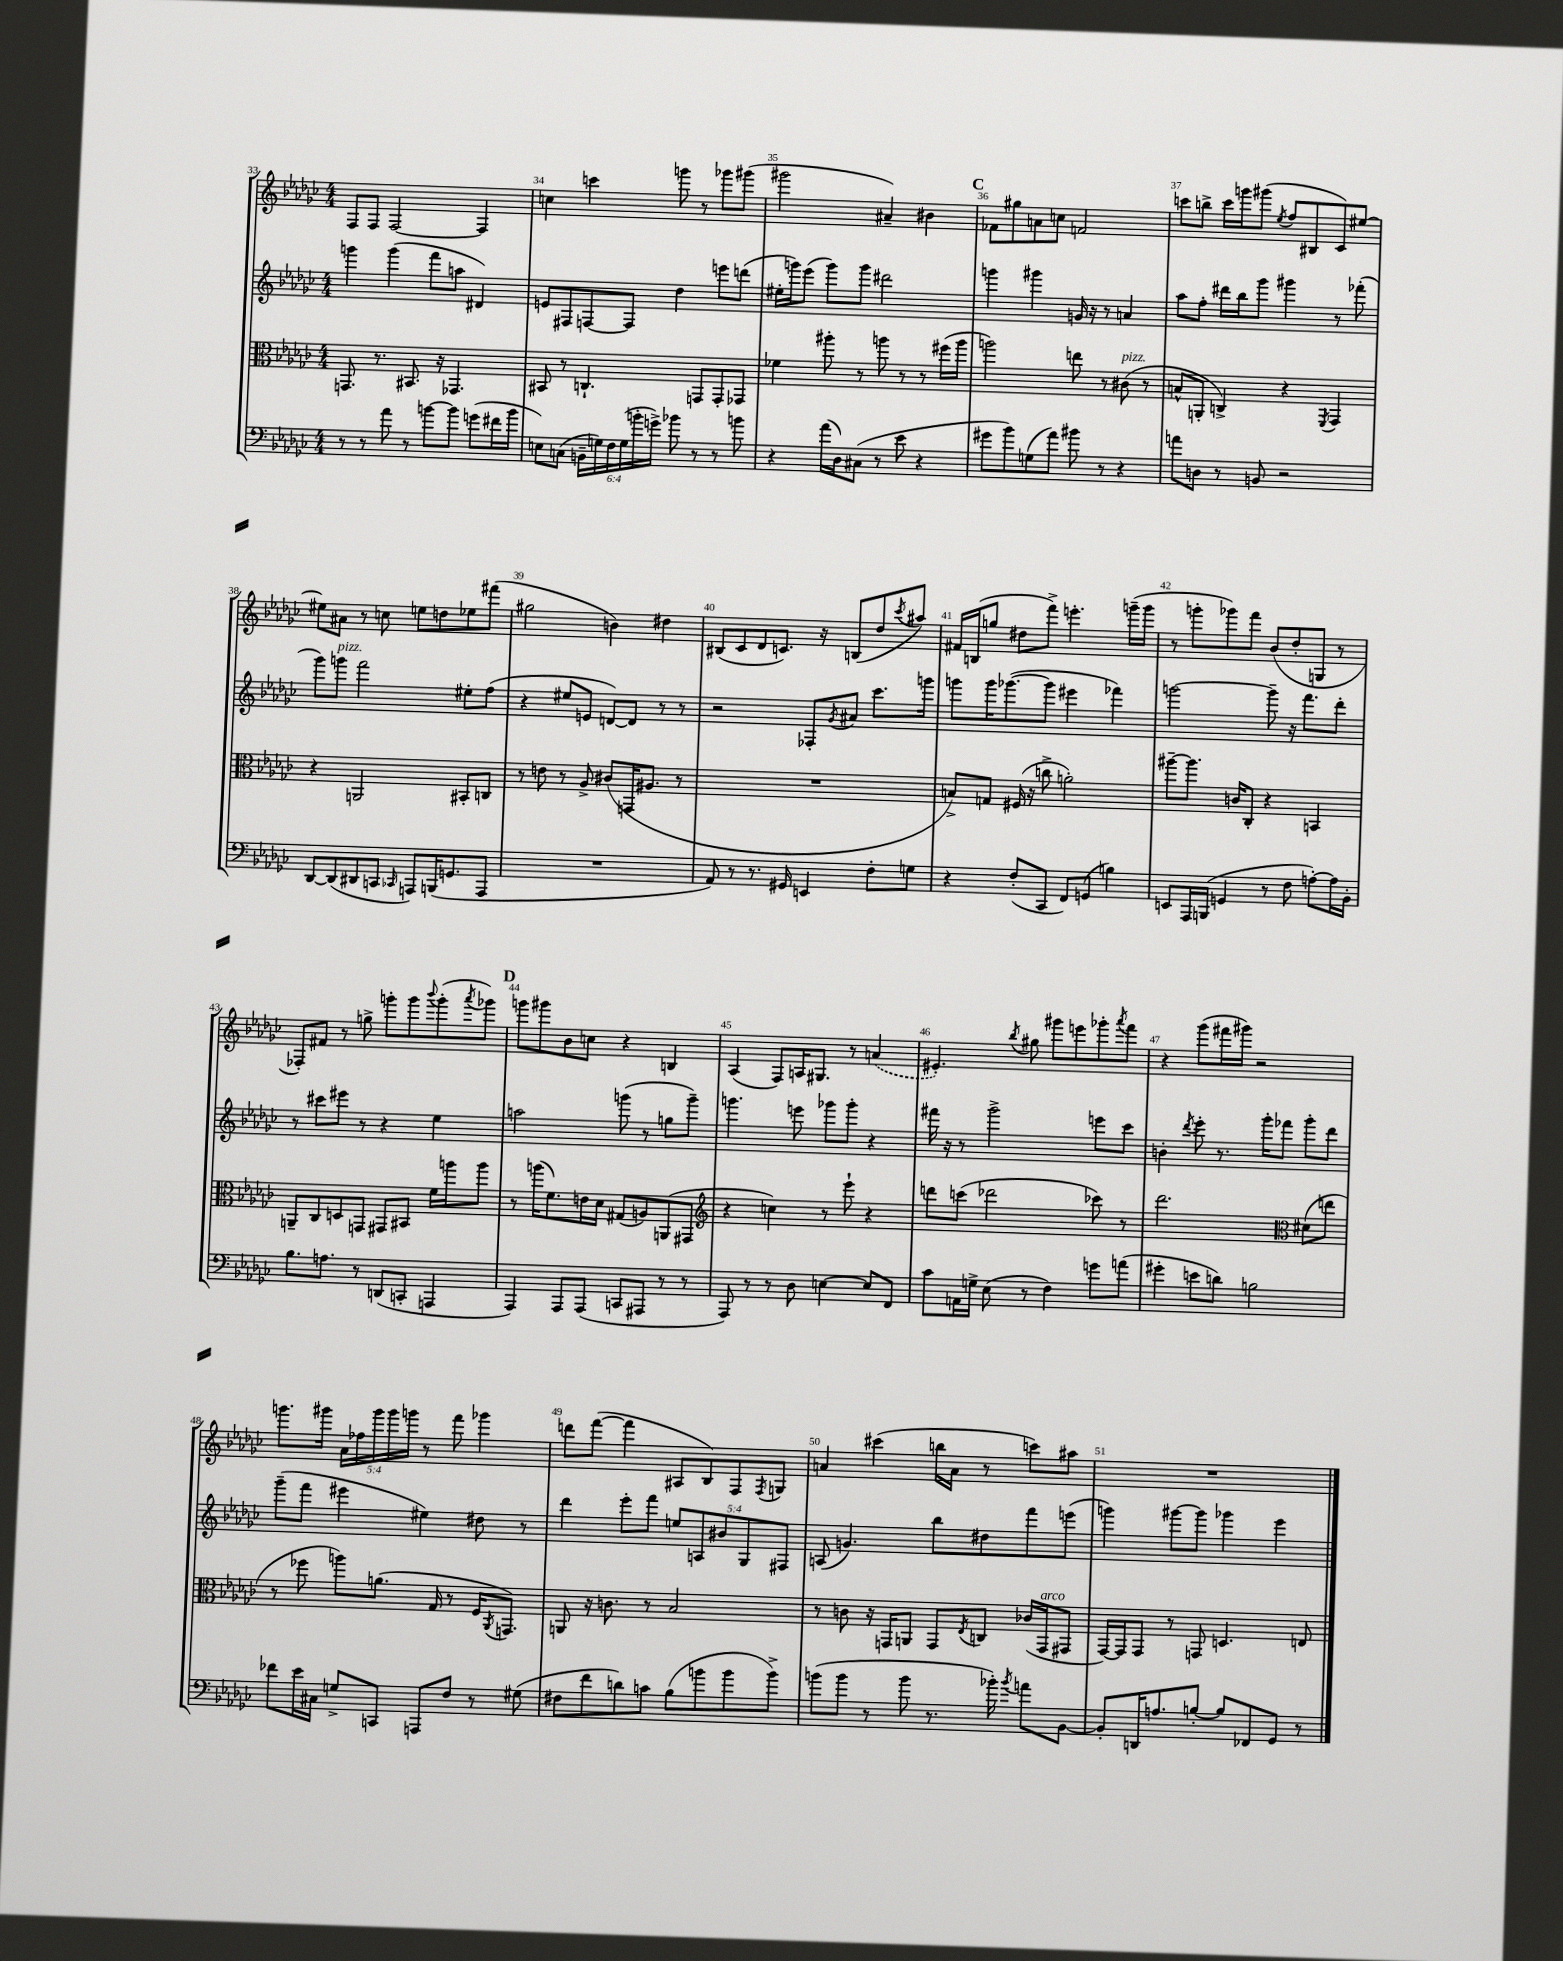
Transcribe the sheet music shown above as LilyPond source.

<<
\new StaffGroup <<
\new Staff = "s0" {
    \clef treble \key ges \major \numericTimeSignature \time 4/4 \override Staff.TupletNumber.text = #tuplet-number::calc-fraction-text
    f8 f8 f2~ f4 |
    c''4 c'''4 g'''8 r8 ges'''8 gis'''8( |
    gis'''2 ais'4--) bis'4 |
    \mark \markup { \bold "C" } fes'8 gis''8 a'8 c''8 f'2 |
    c'''8 b''8-> c'''16 g'''16 gis'''8( \acciaccatura { ees''8 } f''8 bis8 ces'8) eis''8~ |
    eis''8 ais'8 r8 c''8 e''8 d''8 ees''8 fis'''8( |
    gis''2 b'4) dis''4 |
    bis8( ces'8 des'8 c'8.) r16 b8( des''8 \acciaccatura { ces'''8 } ais''8) |
    fis'16 b16( g''8 dis''8 f'''8->) e'''4.-. g'''16--( g'''16 |
    r8 g'''8-. ges'''8) f'''8 bes'8( des''8-. g8 r8 |
    fes8-.) fis'8 r8 g''8-> g'''8-. g'''8 \appoggiatura { bes'''8 } g'''8-.( \acciaccatura { aes'''8 } ges'''8) |
    \mark \markup { \bold "D" } g'''8 gis'''8 bes'8 c''8 r4 b4 |
    aes4( f8) a16 gis8. r8 \once \slurDashed a'4( |
    eis'4.-.) \acciaccatura { bes''8 } gis''8 gis'''8 e'''8 ges'''8-. \acciaccatura { aes'''8 } f'''8 |
    r4 ges'''8( fis'''16 gis'''16) r2 |
    g'''8. gis'''16 \tuplet 5/4 { aes'16 fes''16 gis'''16 gis'''16 g'''16 } r8 f'''8 ges'''4 |
    d'''8 f'''8~( f'''4 ais8 bes8) f8 \acciaccatura { f8 } g8 |
    a'4 cis'''4( b''16 a'16 r8 c'''8) ais''8 |
    R1 \bar "|." |
}
\new Staff = "s1" {
    \clef treble \key ges \major \numericTimeSignature \time 4/4 \override Staff.TupletNumber.text = #tuplet-number::calc-fraction-text
    g'''4 g'''4( f'''8 a''8 dis'4) |
    e'8 fis8 f8~ f8 des''4 e'''8 d'''8( |
    eis''16-. g'''16) ees'''8( g'''8) g'''8 dis'''2 |
    \mark \markup { \bold "C" } g'''4 gis'''4 g'16 r16 r8 a'4 |
    aes''8 f''8-. dis'''16 bes''16 ges'''8 gis'''4 r8 fes'''8-.( |
    ges'''8) g'''8^\markup { \italic "pizz." } f'''2 eis''8-. f''8( |
    r4 eis''8 e'8 d'8~) d'8 r8 r8 |
    r2 fes8-. \acciaccatura { ges'8 } ais'8 ces'''8. g'''16 |
    g'''8 g'''16 ges'''8.~( ges'''8 eis'''4 fes'''4) |
    g'''2~ g'''8-- r16 f'''8. des'''8-. |
    r8 cis'''8 eis'''8 r8 r4 ees''4 |
    \mark \markup { \bold "D" } a''2 g'''8( r8 g''8 g'''8--) |
    g'''4. e'''8 ges'''8 ges'''8-. r4 |
    fis'''16 r16 r8 ges'''2-> e'''8 ces'''8 |
    b'4-. \acciaccatura { des'''8 } ees'''8-. r8. ges'''16-. fes'''8 ges'''8-. des'''8 |
    ges'''8--( f'''8 eis'''4 eis''4) dis''8 r8 |
    des'''4 ees'''8-. f'''8 \tuplet 5/4 { e''8 a8 bis'8 ges8 fis8 } |
    a8( g'4.) bes''8 dis''8 f'''8 e'''8( |
    g'''4) gis'''8~ gis'''8 ges'''4 ees'''4 \bar "|." |
}
\new Staff = "s2" {
    \clef alto \key ges \major \numericTimeSignature \time 4/4
    g,8. r8. bis,8. r16 ges,4. |
    bis,8 r8 c4.-! g,8 g,8-. ges,8 |
    fes'4 ais''8-. r8 a''8 r8 r8 fis''16( a''16 |
    \mark \markup { \bold "C" } a''2) e''8 r8 cis'8^\markup { \italic "pizz." }( r8 |
    b8-^ a,8-. c4->) r4 \acciaccatura { f,8 } ges,4 |
    r4 a,2 bis,8-. c8 |
    r8 e'8 r8 aes8-> cis'8( g,16 ais8. r8 |
    R1 |
    b8->) g8 fis16( r16 c''8-> a'2-.) |
    ais''8~-- ais''8. c'16 ces8-. r4 b,4 |
    a,8-- ces8 d8 g,8 gis,8 bis,8 f'16 a''16 a''8 |
    \mark \markup { \bold "D" } r8 a''16( f'8.) e'16 des'16 gis8( a8) a,8( gis,8 |
    \clef treble r4 c''4) r8 ees'''8-! r4 |
    d'''8 c'''8( des'''2 ces'''8) r8 |
    des'''2. \clef alto dis'8( e''8 |
    r8 fes''8 a''8) a'8.( ges16 r8 f16 \acciaccatura { aes,8 } g,8.) |
    a,8 r16 c'8. r8 bes2 |
    r8 c'8 r16 g,16 a,8 g,8 \acciaccatura { ees8 } c8 ces'16( g,16^\markup { \italic "arco" } gis,8 |
    ges,16~) ges,16 ges,8 r8 g,8 d4. e8 \bar "|." |
}
\new Staff = "s3" {
    \clef bass \key ges \major \numericTimeSignature \time 4/4 \override Staff.TupletNumber.text = #tuplet-number::calc-fraction-text
    r8 r8 aes'8 r8 b'8~ b'8 g'8( fis'16 b'16 |
    e8) c8( \tuplet 6/4 { b,16-- g16) f16 g16( b'16-. g'16->) } bes'8 r8 r8 b'8 |
    r4 aes'16( des16) cis8( r8 ees'8 r4 |
    \mark \markup { \bold "C" } gis'8 bes'8) g8( aes'8) bis'8 r8 r4 |
    a'8 d8 r8 b,8 r2 |
    des,8~ des,8( dis,8 c,8 \grace { ces,16 } a,,8) b,,16( g,8. a,,8 |
    R1 |
    aes,8) r8 r8. gis,16 e,4 f8-. g8 |
    r4 f8-.( ces,8 f,8) g,8( b4) |
    e,8 aes,,16 b,,16( g,4 r8 f8 a8~-.) a16 bes,16-. |
    bes8. a8. r8 d,8( c,8-. a,,4 |
    \mark \markup { \bold "D" } aes,,4) aes,,8 aes,,8( c,8 ais,,8 r8 r8 |
    aes,,8) r8 r8 des8 e4~ e8 f,8 |
    ces'8 a,16 g16-> ees8( r8 f4) g'8 a'8( |
    gis'4-. e'8 d'8) b2 |
    fes'8 ees'16 cis16 g8-> c,8 a,,8 f8 r8 gis8( |
    fis8 f'8 d'8) c'8 bes8( b'8 b'8 b'8->) |
    b'8( b'8 r8 b'8 r8. bes'16-.) \acciaccatura { bes'8 } a'8 bes,8~ |
    bes,8-. d,16 a8. b8~-. b8 fes,8 ges,8 r8 \bar "|." |
}
>>
>>
\layout { \context { \Score currentBarNumber = #33 \override BarNumber.break-visibility = ##(#f #t #t) barNumberVisibility = #all-bar-numbers-visible } }
